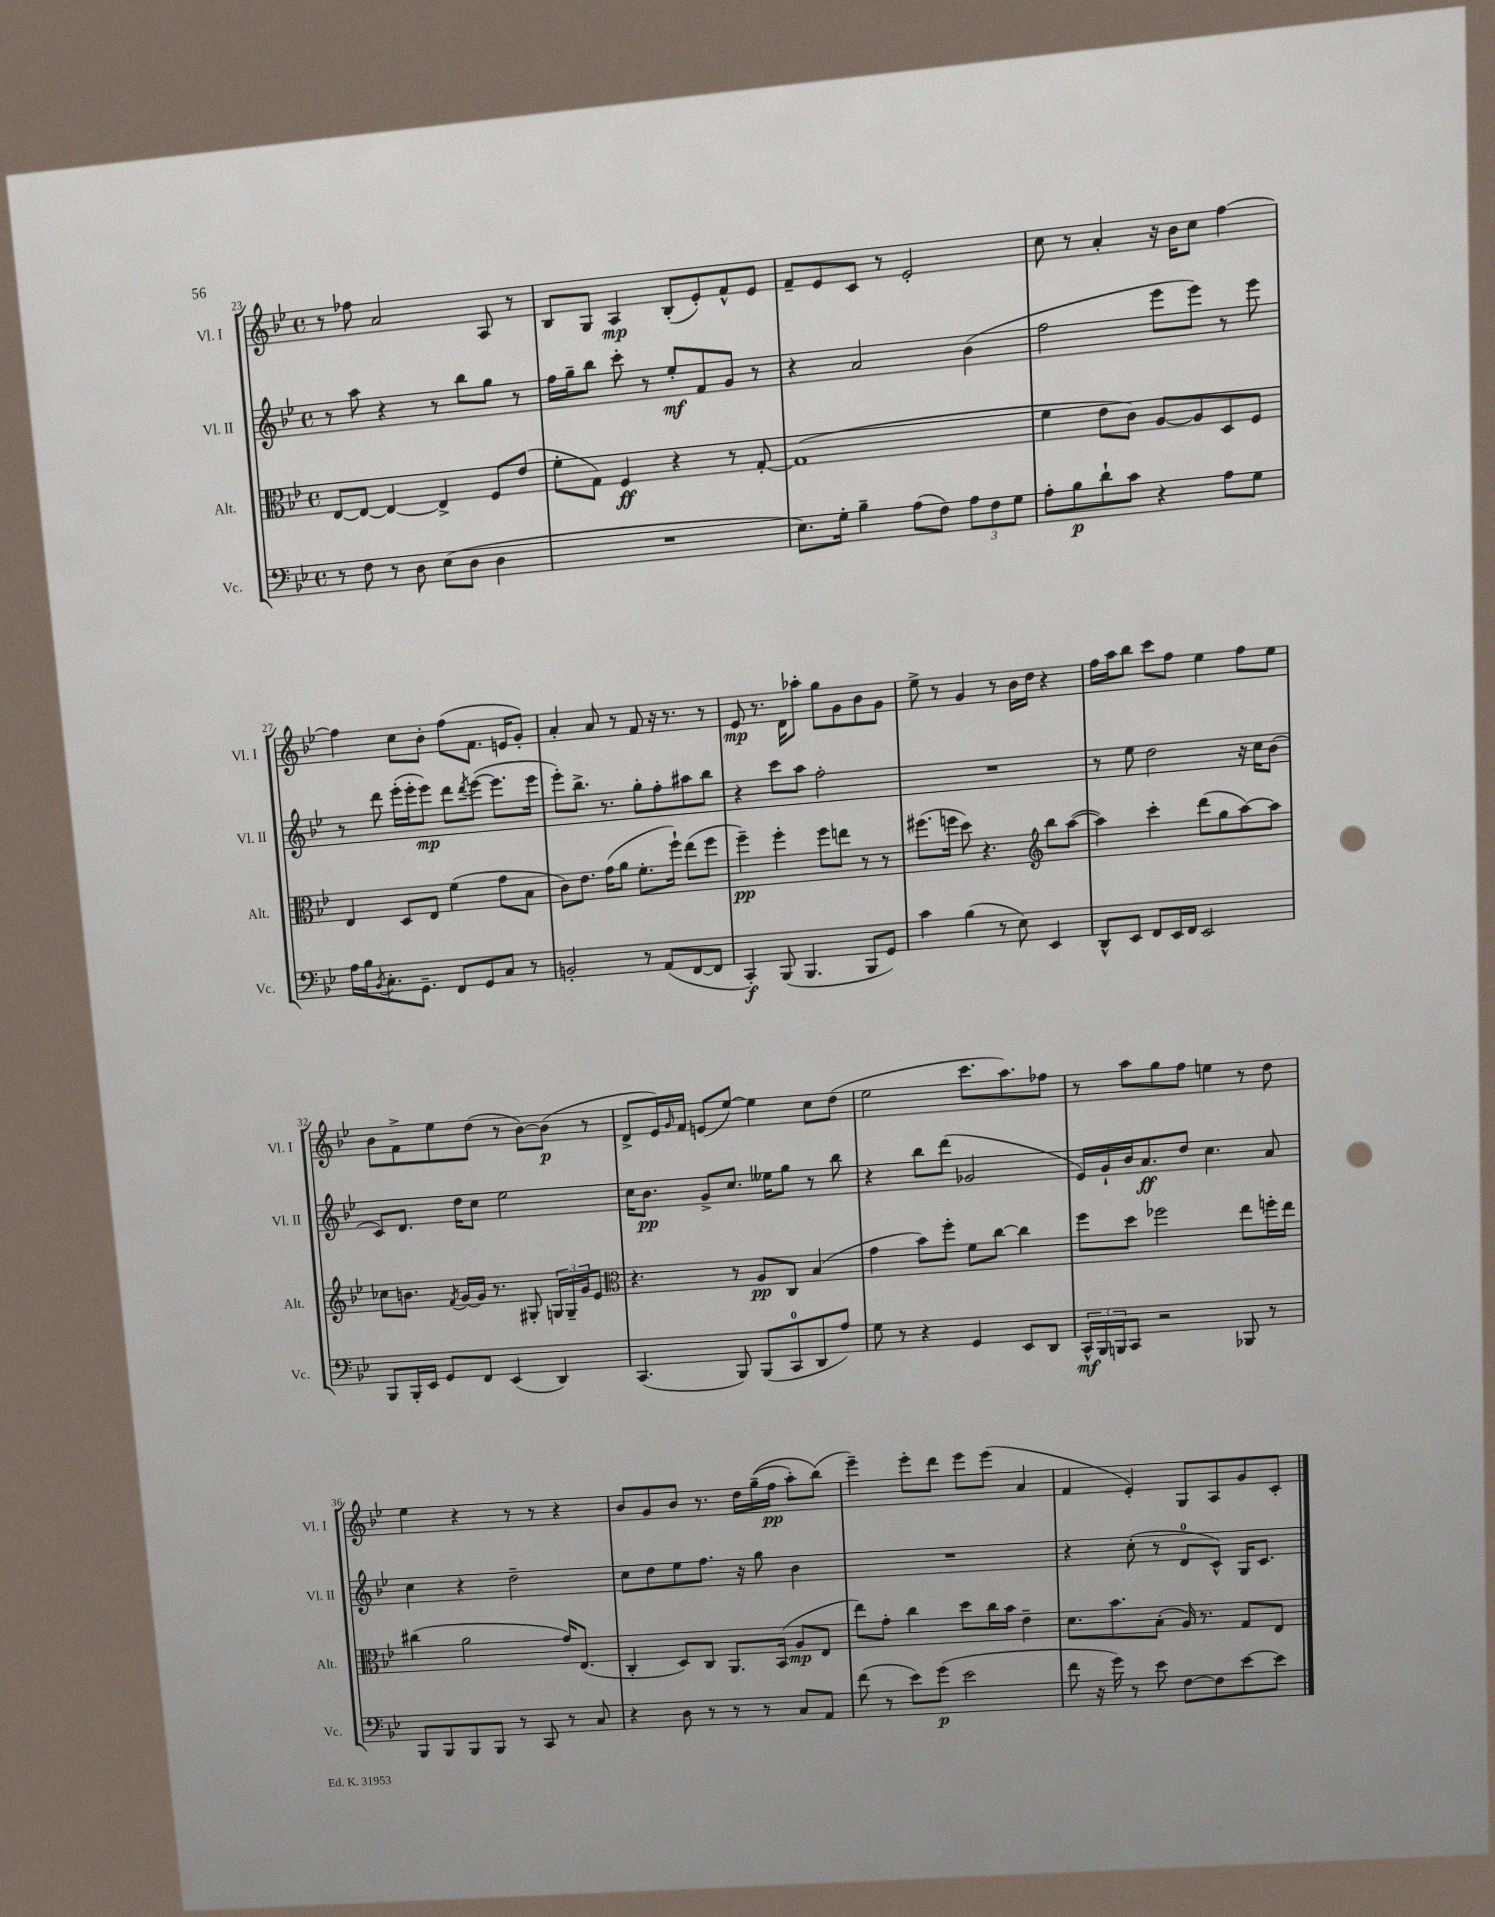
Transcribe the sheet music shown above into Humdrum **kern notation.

**kern	**dynam	**kern	**dynam	**kern	**dynam	**kern	**dynam
*part4	*part4	*part3	*part3	*part2	*part2	*part1	*part1
*staff4	*staff4	*staff3	*staff3	*staff2	*staff2	*staff1	*staff1
*I"Vc.	*	*I"Alt.	*	*I"Vl. II	*	*I"Vl. I	*
*I'Vc.	*	*I'Alt.	*	*I'Vl. II	*	*I'Vl. I	*
*clefF4	*	*clefC3	*	*clefG2	*	*clefG2	*
*k[b-e-]	*	*k[b-e-]	*	*k[b-e-]	*	*k[b-e-]	*
*M4/4	*	*M4/4	*	*M4/4	*	*M4/4	*
*met(c)	*	*met(c)	*	*met(c)	*	*met(c)	*
=23	=23	=23	=23	=23	=23	=23	=23
8r	.	[8E-/L	.	8r	.	8r	.
8F\	.	8E-/J_	.	8aa\	.	8ff-X\	.
8r	.	4E-/_	.	4r	.	2a/	.
8D\	.	.	.	.	.	.	.
(8E-\L	.	4E-^/]	.	8r	.	.	.
8D\J	.	.	.	8bb-\L	.	.	.
4D\	.	8F/L	.	8gg\J	.	8A/	.
.	.	(8e-/J	.	8r	.	8r	.
=24	=24	=24	=24	=24	=24	=24	=24
1r	.	8f'\L	.	16ff\LL	.	8B-/L	.
.	.	.	.	16gg~\J	.	.	.
.	.	8G\J)	.	8bb-\J	.	8G/J	.
.	.	4F/	ff	8ccc'\	.	4A/	mp
.	.	.	.	8r	.	.	.
.	.	4r	.	8ee-'/L	mf	(8B-'/L	.
.	.	.	.	8f/	.	8e-'/)	.
.	.	8r	.	8g/J	.	8f^^/	.
.	.	[8G'/	.	8r	.	8e-/J	.
=25	=25	=25	=25	=25	=25	=25	=25
8.E-\L)	.	(1G]	.	4r	.	8f~/L	.
.	.	.	.	.	.	8e-/	.
16G'\Jk	.	.	.	.	.	.	.
4B-~\	.	.	.	2a/	.	8c/J	.
.	.	.	.	.	.	8r	.
(8A\L	.	.	.	.	.	2e-'/	.
8F\J)	.	.	.	.	.	.	.
12A\L	.	.	.	(4b-\	.	.	.
12F\	.	.	.	.	.	.	.
12G\J	.	.	.	.	.	.	.
=26	=26	=26	=26	=26	=26	=26	=26
8A'\L	.	4f\	.	2ff\	.	8cc\	.
8B-\	p	.	.	.	.	8r	.
8d`\	.	8e-\L	.	.	.	4a'/	.
8c\J	.	8c\J)	.	.	.	.	.
4r	.	[8A/L	.	8eee-\L	.	16r	.
.	.	.	.	.	.	16b-\KL	.
.	.	8A/]	.	8eee-\J)	.	8cc\J	.
8A\L	.	8D/	.	8r	.	[4ff\	.
8G\J	.	8F/J	.	8eee-\	.	.	.
!!LO:LB:g=z
=27	=27	=27	=27	=27	=27	=27	=27
16A\LL	.	4E-/	.	8r	.	4ff\]	.
16B-\J	.	.	.	.	.	.	.
8qBB-/	.	.	.	.	.	.	.
8.C'\	.	.	.	8ddd\	.	.	.
.	.	8D/L	.	(16eee-'\LL	.	8cc\L	.
8.GG~\J	.	.	.	16eee-'\J	.	.	.
.	.	8E-/J	.	8eee-\J)	mp	8b-'\J	.
8FF/L	.	(4f\	.	8ddd\L	.	(8ff\L	.
.	.	.	.	8qddd/	.	.	.
8GG/	.	.	.	([8eee-\J	.	8.f\J	.
8C/J	.	8g\L	.	8.eee-\L]	.	.	.
.	.	.	.	.	.	16en/KL	.
8r	.	8B-\J	.	.	.	8g'/J)	.
.	.	.	.	16eee-\Jk	.	.	.
=28	=28	=28	=28	=28	=28	=28	=28
2BBn'/	.	8c\L)	.	8eee-'\L)	.	4a'/	.
.	.	8.e-\J	.	8.bb-^\J	.	.	.
.	.	.	.	.	.	8a/	.
.	.	(16g\KL	.	8.r	.	.	.
.	.	8a\J	.	.	.	8r	.
8r	.	8.f'\L	.	8gg'\L	.	8f/	.
(8AA/L	.	.	.	8ff'\	.	16r	.
.	.	16ff`\Jk)	.	.	.	8.r	.
[8FF/	.	(8ee-\L	.	8aa#X\	.	.	.
8FF/J]	.	8ff\J	.	8bb-\J	.	8r	.
=29	=29	=29	=29	=29	=29	=29	=29
4CC'/)	f	4ff~\)	pp	4r	.	8e-/	mp
.	.	.	.	.	.	8.r	.
(8BBB-/	.	4ff'\	.	8ccc\L	.	.	.
.	.	.	.	.	.	16d\KL	.
4.BBB-/	.	.	.	8aa\J	.	8aa-X'\J	.
.	.	8ff\L	.	2ff'\	.	8gg\L	.
.	.	8een\J	.	.	.	8g\	.
8BBB-/L	.	8r	.	.	.	8b-\	.
8GG/J)	.	8r	.	.	.	8g\J	.
=30	=30	=30	=30	=30	=30	=30	=30
4c\	.	(8.ff#X\L	.	1r	.	8ee-^\	.
.	.	.	.	.	.	8r	.
.	.	16ffn\Jk	.	.	.	.	.
(4B-\	.	8dd\)	.	.	.	4g/	.
.	.	4.r	.	.	.	.	.
8r	.	.	.	.	.	8r	.
8E-\)	.	.	.	.	.	16b-\LL	.
.	.	.	.	.	.	16dd\JJ	.
*	*	*clefG2	*	*	*	*	*
4EE-/	.	8bb-\L	.	.	.	4r	.
.	.	([8aa\J	.	.	.	.	.
=31	=31	=31	=31	=31	=31	=31	=31
8DD^^/L	.	4aa\])	.	8r	.	16ff\LL	.
.	.	.	.	.	.	16aa\J	.
8EE-/J	.	.	.	8ee-\	.	8bb-\J	.
8FF/L	.	4ccc'\	.	2dd\	.	8ccc\L	.
16EE-/L	.	.	.	.	.	8ff\J	.
16FF/JJ	.	.	.	.	.	.	.
2EE-/	.	(8ddd\L	.	.	.	4ee-\	.
.	.	8gg\	.	.	.	.	.
.	.	[8aa\)	.	16r	.	8ff\L	.
.	.	.	.	16cc\KL	.	.	.
.	.	8aa\J]	.	(8b-\J	.	8ee-\J	.
!!LO:LB:g=z
=32	=32	=32	=32	=32	=32	=32	=32
8BBB-/L	.	8cc-X\L	.	8c/L)	.	8b-\L	.
16BBB-'/L	.	8.bn\J	.	8.d/J	.	8f^\	.
16EE-/JJ	.	.	.	.	.	.	.
8GG/L	.	.	.	.	.	8ee-\	.
.	.	8qf/	.	.	.	.	.
.	.	[16g/LL	.	16dd\KL	.	.	.
8FF/J	.	16g/JJ]	.	8cc\J	.	(8dd\J	.
.	.	8.r	.	.	.	.	.
(4EE-/	.	.	.	2ee-\	.	8r	.
.	.	8G#X'/	.	.	.	[8b-\L)	.
4DD/)	.	24Gn/LL	.	.	.	(8b-\J]	p
.	.	24G~/	.	.	.	.	.
.	.	24g/J	.	.	.	.	.
.	.	8e-/J	.	.	.	8r	.
=33	=33	=33	=33	=33	=33	=33	=33
*	*	*clefC3	*	*	*	*	*
(4.CC/	.	4.r	.	16cc\KL	.	8d^/L	.
.	.	.	.	8.b-\J	pp	.	.
.	.	.	.	.	.	16e-/L)	.
.	.	.	.	.	.	16qqg/	.
.	.	.	.	.	.	16f/JJ	.
.	.	.	.	8g^/L	.	(8en/L	.
8BBB-/)	.	8r	.	8.cc/J	.	[8ee-/J)	.
(8BBB-/L	.	8A/L	pp	.	.	4ee-\]	.
.	.	.	.	16ee--X\KL	.	.	.
8CC/	.	8C/J	.	8gg\J	.	.	.
8DD/	.	(4B-/	.	8r	.	8cc\L	.
8A/J)	.	.	.	8bb-\	.	(8dd\J	.
=34	=34	=34	=34	=34	=34	=34	=34
8G\	.	4g\	.	4r	.	2ee-\	.
8r	.	.	.	.	.	.	.
4r	.	8b-\L)	.	8bb-\L	.	.	.
.	.	8ff'\J	.	(8ddd\J	.	.	.
4GG/	.	8f\L	.	2g-X/	.	8.ccc\L	.
.	.	[8cc\J	.	.	.	.	.
.	.	.	.	.	.	8.aa\)	.
8EE-/L	.	4cc\]	.	.	.	.	.
8DD/J	.	.	.	.	.	8ff-X\J	.
=35	=35	=35	=35	=35	=35	=35	=35
24CC^^/LL	mf	8ff\L	.	16e-/LL)	.	8r	.
24BBB-/	.	.	.	.	.	.	.
.	.	.	.	16g`/	.	.	.
24BBBn/J	.	.	.	.	.	.	.
8CC/J	.	8dd\J	.	16b-/J	.	8aa\L	.
.	.	.	.	8.a/	ff	.	.
2r	.	2ff-X\	.	.	.	8gg\	.
.	.	.	.	8dd/J	.	8ff\J	.
.	.	.	.	4.cc\	.	4een\	.
8BBB-X/	.	8ee-\L	.	.	.	8r	.
8r	.	16ffn'\L	.	8a/	.	8dd\	.
.	.	16ee-\JJ	.	.	.	.	.
!!LO:LB:g=z
=36	=36	=36	=36	=36	=36	=36	=36
8BBB-/L	.	(4cc#X\	.	4cc\	.	4ee-\	.
8BBB-/	.	.	.	.	.	.	.
8BBB-/	.	2a\	.	4r	.	4r	.
8BBB-/J	.	.	.	.	.	.	.
8r	.	.	.	2dd~\	.	8r	.
8CC/	.	.	.	.	.	8r	.
8r	.	16g/KL)	.	.	.	4r	.
.	.	(8.E-/J	.	.	.	.	.
8C/	.	.	.	.	.	.	.
=37	=37	=37	=37	=37	=37	=37	=37
4r	.	4C'/	.	8cc\L	.	8b-/L	.
.	.	.	.	8dd\	.	8g/	.
8D\	.	8D/L)	.	8ee-\	.	8b-/J	.
8r	.	8C/J	.	8.ff\J	.	8.r	.
8r	.	8.AA/L	.	.	.	.	.
.	.	.	.	16r	.	16dd\LL	.
8r	.	.	.	8gg\	.	((16gg~\	.
.	.	(16BB-/Jk	.	.	.	16ff\JJ	pp
8C/L	.	8A/L	mp	4b-\	.	8aa'\L)	.
8AA/J	.	8E-/J	.	.	.	(8bb-\J)	.
=38	=38	=38	=38	=38	=38	=38	=38
(8f\	.	8ee-\L)	.	1r	.	4eee-~\)	.
8r	.	8g'\J	.	.	.	.	.
8e-\L)	.	4cc\	.	.	.	8eee-'\L	.
(8g\J	p	.	.	.	.	8ddd\J	.
2e-\	.	8dd\L	.	.	.	8eee-\L	.
.	.	16cc\L	.	.	.	(8eee-\J	.
.	.	16b-\JJ	.	.	.	.	.
.	.	4e-~\	.	.	.	4a/	.
=39	=39	=39	=39	=39	=39	=39	=39
8f\	.	8.d\L	.	4r	.	4f/	.
16r	.	.	.	.	.	.	.
16g\)	.	8.b-\	.	.	.	.	.
8r	.	.	.	(8cc'\	.	4e-'/)	.
8e-\	.	(8B-'\J	.	8r	.	.	.
[8F\L	.	16A/)	.	8d/L	.	8G/L	.
.	.	8.r	.	.	.	.	.
8F\]	.	.	.	8c^^/J)	.	8A/	.
[8e-\	.	8G/L	.	16G/KL	.	8g/	.
.	.	.	.	8.c/J	.	.	.
8e-\J]	.	8E-/J	.	.	.	8c'/J	.
==	==	==	==	==	==	==	==
*-	*-	*-	*-	*-	*-	*-	*-
